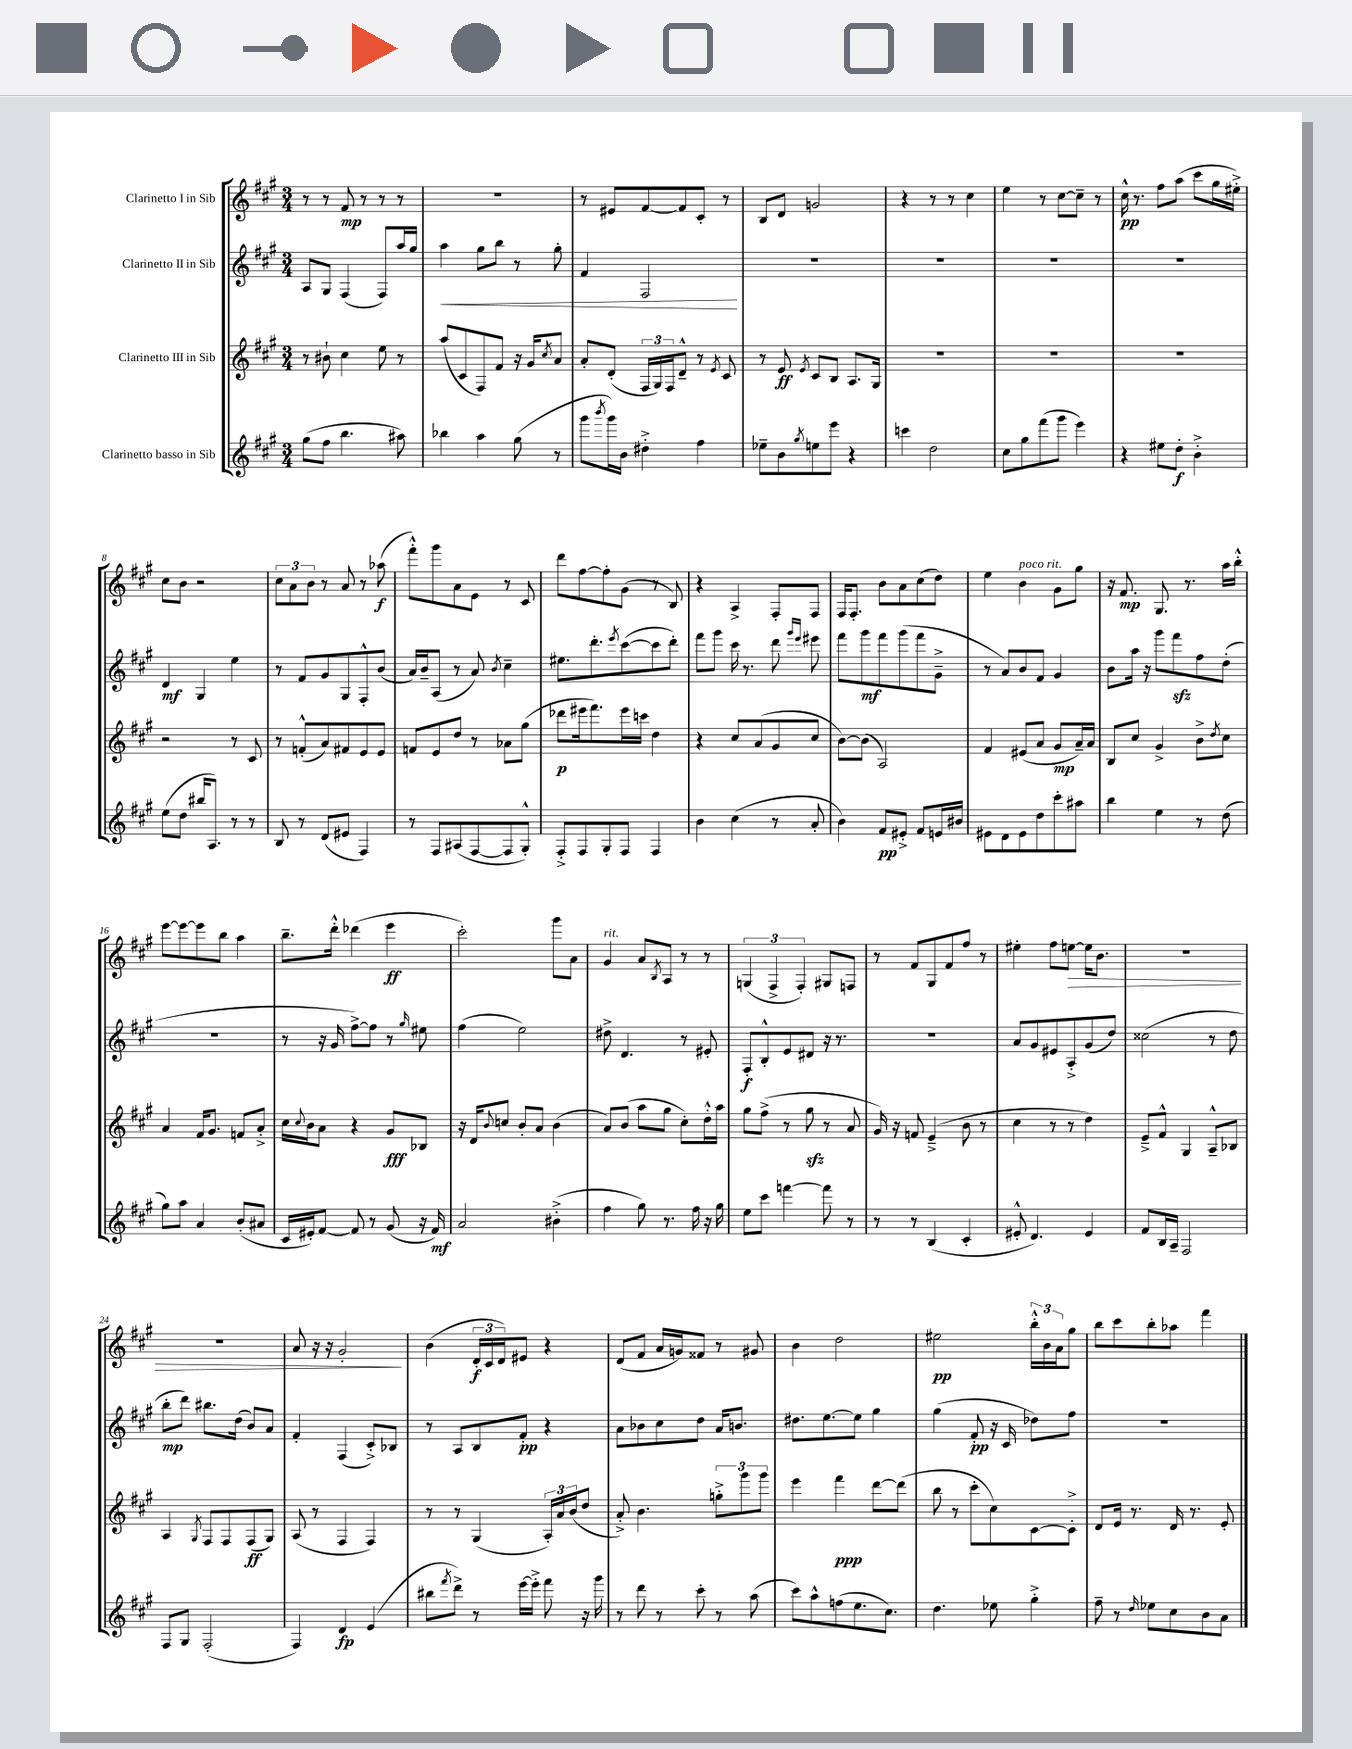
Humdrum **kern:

**kern	**dynam	**kern	**dynam	**kern	**dynam	**kern	**dynam
*part4	*part4	*part3	*part3	*part2	*part2	*part1	*part1
*staff4	*staff4	*staff3	*staff3	*staff2	*staff2	*staff1	*staff1
*I"Clarinetto basso in Sib	*	*I"Clarinetto III in Sib	*	*I"Clarinetto II in Sib	*	*I"Clarinetto I in Sib	*
*clefG2	*	*clefG2	*	*clefG2	*	*clefG2	*
*k[f#c#g#]	*	*k[f#c#g#]	*	*k[f#c#g#]	*	*k[f#c#g#]	*
*M3/4	*	*M3/4	*	*M3/4	*	*M3/4	*
=1	=1	=1	=1	=1	=1	=1	=1
(8gg#\L	.	8r	.	8A/L	.	8r	.
8ff#\J	.	8b#X`\	.	8G#/J	.	8r	.
4.bb\	.	4cc#\	.	(4F#/	.	8f#/	mp
.	.	.	.	.	.	8r	.
.	.	8ee\	.	8F#/L)	.	8r	.
8aa#X\)	.	8r	.	16aa/L	.	8r	.
.	.	.	.	16gg#/JJ	.	.	.
=2	=2	=2	=2	=2	=2	=2	=2
!	!	!	!	!	!LO:HP:b	!	!
4bb-X\	.	(8aa/L	.	4aa\	<	2.r	.
.	.	8c#/	.	.	.	.	.
4aa\	.	8F#/)	.	8gg#\L	.	.	.
.	.	8f#/J	.	8bb\J	.	.	.
(8gg#\	.	16r	.	8r	.	.	.
.	.	16g#/KL	.	.	.	.	.
.	.	8qcc#/	.	.	.	.	.
8r	.	8a/J	.	8gg#'\	.	.	.
=3	=3	=3	=3	=3	=3	=3	=3
8ggg#\L	.	8a'/L	.	4f#/	.	8r	.
8qbbb/	.	.	.	.	.	.	.
16ggg#\L)	.	(8d'/J	.	.	.	8e#X/L	.
16b\JJ	.	.	.	.	.	.	.
4dd#X'^\	.	24F#/LL	.	2F#/	.	[8f#/	.
.	.	24G#/)	.	.	.	.	.
.	.	24F#/J	.	.	.	.	.
.	.	8d~^^/J	.	.	.	8f#/]	.
4ff#\	.	8r	.	.	.	8c#'/J	.
.	.	8qe/	.	.	.	.	.
.	.	8c#/	.	.	.	8r	.
.	.	.	.	.	[	.	.
=4	=4	=4	=4	=4	=4	=4	=4
8ee-X~\L	.	8r	.	2.r	.	8B/L	.
8b\	.	8e/	ff	.	.	8d/J	.
8qgg#/	.	8qe/	.	.	.	.	.
8een\	.	8c#/L	.	.	.	2gn/	.
8eee\J	.	8B/J	.	.	.	.	.
4r	.	8.A/L	.	.	.	.	.
.	.	16G#/Jk	.	.	.	.	.
=5	=5	=5	=5	=5	=5	=5	=5
4cccn\	.	2.r	.	2.r	.	4r	.
2dd\	.	.	.	.	.	8r	.
.	.	.	.	.	.	8r	.
.	.	.	.	.	.	4cc#\	.
=6	=6	=6	=6	=6	=6	=6	=6
8cc#\L	.	2.r	.	2.r	.	4ee\	.
8gg#\	.	.	.	.	.	.	.
(8fff#\	.	.	.	.	.	8r	.
8ggg#\J	.	.	.	.	.	[8cc#\L	.
4eee\)	.	.	.	.	.	8cc#~\J]	.
.	.	.	.	.	.	8r	.
=7	=7	=7	=7	=7	=7	=7	=7
4r	.	2.r	.	2.r	.	16cc#^^\	pp
.	.	.	.	.	.	8.r	.
8ee#X\L	.	.	.	.	.	8ff#\L	.
8dd'\J	f	.	.	.	.	(8aa\J	.
4b'^\	.	.	.	.	.	8ccc#\L	.
.	.	.	.	.	.	16gg#\L	.
.	.	.	.	.	.	16ee#X'^\JJ)	.
!!LO:LB:g=z
=8	=8	=8	=8	=8	=8	=8	=8
(8ee\L	.	2r	.	4d/	mf	8cc#\L	.
8dd\J	.	.	.	.	.	8b\J	.
16bb#X/KL	.	.	.	4G#/	.	2r	.
8.A/J)	.	.	.	.	.	.	.
8r	.	8r	.	4ee\	.	.	.
8r	.	8c#/	.	.	.	.	.
=9	=9	=9	=9	=9	=9	=9	=9
8B/	.	8r	.	8r	.	12cc#\L	.
.	.	.	.	.	.	12a\	.
8r	.	(8fn'^^/L	.	8f#/L	.	.	.
.	.	.	.	.	.	12b\J	.
(8d/L	.	8a/)	.	8g#/	.	8r	.
8e#X/J	.	8f#X/	.	8G#/	.	8a/	.
4F#/)	.	8e/	.	8F#'^^/	.	8r	.
.	.	8e/J	.	(8b/J	.	(8aa-X\	f
=10	=10	=10	=10	=10	=10	=10	=10
8r	.	8fn/L	.	16a/LL)	.	8fff#'^^\L)	.
.	.	.	.	16b~/J	.	.	.
8F#/L	.	8e/	.	(8A/J	.	8ggg#\	.
(8A#X/	.	8dd/J	.	8r	.	8a\	.
[8F#/	.	8r	.	8a/)	.	8e\J	.
.	.	.	.	8qb/	.	.	.
8F#/]	.	8a-X\L	.	4cc#~\	.	8r	.
8G#'^^/J)	.	(8gg#\J	.	.	.	8c#/	.
=11	=11	=11	=11	=11	=11	=11	=11
8F#'^/L	.	8ddd-X\L	p	8.ee#X\L	.	8ddd\L	.
8F#/	.	16eee#X\k	.	.	.	[8ff#\	.
.	.	8.fff#\)	.	8.ddd'\	.	.	.
8G#'/	.	.	.	.	.	8ff#'\]	.
.	.	.	.	8qeee/	.	.	.
8F#/J	.	16eee#\L	.	([8ccc#\	.	(8g#\J	.
.	.	16cccn\JJ	.	.	.	.	.
4F#/	.	4dd\	.	8ccc#\]	.	8r	.
.	.	.	.	8ddd'\J)	.	8B/)	.
=12	=12	=12	=12	=12	=12	=12	=12
4b\	.	4r	.	8fff#\L	.	4r	.
.	.	.	.	8ggg#\J	.	.	.
(4cc#\	.	8cc#/L	.	16ccc#\	.	4A^/	.
.	.	.	.	8.r	.	.	.
.	.	(8a/	.	.	.	.	.
8r	.	8g#/	.	8ddd\	.	8F#'/L	.
.	.	.	.	16qqggg#/LL	.	.	.
.	.	.	.	16qqeee/JJ	.	.	.
8a'/	.	8cc#/J	.	8eee#X\	.	8F#/J	.
=13	=13	=13	=13	=13	=13	=13	=13
4b\)	.	[8b\L)	.	8fff#\L	.	16F#/KL	.
.	.	.	.	.	.	8.F#'/J	.
.	.	(8b\J]	.	8ggg#\	mf	.	.
8f#/L	pp	2A/)	.	8fff#\	.	8b\L	.
8e#X'^/J	.	.	.	(8ggg#\	.	8a\	.
8f#/L	.	.	.	8fff#\	.	(8cc#\	.
16en/L	.	.	.	8g#~^\J	.	8dd\J)	.
16b#X/JJ	.	.	.	.	.	.	.
=14	=14	=14	=14	=14	=14	=14	=14
8e#X\L	.	4f#/	.	8r	.	4ee\	.
8d\	.	.	.	8a/L)	.	.	.
!	!	!	!	!	!	!LO:TX:a:i:t=poco rit.	!
8e#\	.	(8e#X/L	.	8b/	.	4b\	.
8dd\	.	8a/J	.	8f#/J	.	.	.
8ccc#'\	.	8g#/L	mp	4g#/	.	8g#\L	.
8aa#X\J	.	16a~/L)	.	.	.	8gg#\J	.
.	.	16a/JJ	.	.	.	.	.
=15	=15	=15	=15	=15	=15	=15	=15
4bb\	.	8B/L	.	8b\L	.	16r	.
.	.	.	.	.	.	8.f#/	mp
.	.	8cc#/J	.	16aa\Jk	.	.	.
.	.	.	.	16r	.	.	.
4ee\	.	4g#^/	.	8ggg#\L	.	8.G#/	.
.	.	.	.	8fff#zz\	.	.	.
.	.	.	.	.	.	8.r	.
8r	.	8b^\L	.	8ff#\	.	.	.
.	.	8qdd/	.	.	.	.	.
(8dd\	.	8cc#\J	.	(8dd'\J	.	16aa\LL	.
.	.	.	.	.	.	16bb'^^\JJ	.
!!LO:LB:g=z
=16	=16	=16	=16	=16	=16	=16	=16
8gg#\L)	.	4a/	.	2.r	.	[8eee\L	.
8aa\J	.	.	.	.	.	8eee\_	.
4a/	.	16f#/KL	.	.	.	8eee\]	.
.	.	8.g#/J	.	.	.	.	.
.	.	.	.	.	.	8bb\J	.
(8b'/L	.	8fn/L	.	.	.	4aa\	.
8a#X/J	.	8a'^/J	.	.	.	.	.
=17	=17	=17	=17	=17	=17	=17	=17
16c#/LL	.	16cc#\LL	.	8r	.	8.bb~\L	.
.	.	8qqcc#/	.	.	.	.	.
16e#X'/J)	.	16b\J	.	.	.	.	.
[8f#/J	.	8a\J	.	16r	.	.	.
.	.	.	.	16g#/	.	16ddd'^^\Jk	.
8f#/]	.	4r	.	[8ff#^\L)	.	(4ddd-X\	.
8r	.	.	.	8ff#\J]	.	.	.
(8g#/	.	8g#/L	fff	8r	.	4eee\	ff
.	.	.	.	16qqgg#/	.	.	.
16r	.	8B-X/J	.	8ee#X\	.	.	.
16f#/)	mf	.	.	.	.	.	.
=18	=18	=18	=18	=18	=18	=18	=18
2a/	.	16r	.	(4ff#\	.	2ccc#'\)	.
.	.	16d/KL	.	.	.	.	.
.	.	8qqb/	.	.	.	.	.
.	.	8ccn/J	.	.	.	.	.
.	.	8b'/L	.	2ee\)	.	.	.
.	.	8a/J	.	.	.	.	.
(4b#X'^\	.	(4b\	.	.	.	8ggg#\L	.
.	.	.	.	.	.	8a\J	.
=19	=19	=19	=19	=19	=19	=19	=19
!	!	!	!	!	!	!LO:TX:a:i:t=rit.	!
4ff#\	.	8a/L)	.	8dd#X^\	.	4g#/	.
.	.	(8b/J	.	4.d/	.	.	.
8gg#\)	.	8aa\L	.	.	.	8a/L	.
.	.	.	.	.	.	8qB/	.
8.r	.	8gg#\J	.	.	.	8A/J	.
.	.	8cc#'\L)	.	8r	.	8r	.
16ff#\	.	.	.	.	.	.	.
16r	.	16dd'^^\L	.	8e#X'/	.	8r	.
16gg#\	.	16aa\JJ	.	.	.	.	.
=20	=20	=20	=20	=20	=20	=20	=20
8ee\L	.	8gg#\L	.	8F#'/L	f	(6Gn/	.
8ccc#\J	.	(8ff#^\J	.	8B'^^/	.	.	.
.	.	.	.	.	.	6F#^/	.
[4fffn\	.	8r	.	8e/	.	.	.
.	.	.	.	.	.	6F#'/)	.
.	.	8gg#zz\	.	8d#X/J	.	.	.
8fff\]	.	8r	.	16r	.	8G#X/L	.
.	.	.	.	8.r	.	.	.
8r	.	8a/	.	.	.	8Fn/J	.
=21	=21	=21	=21	=21	=21	=21	=21
8r	.	16g#/)	.	2.r	.	8r	.
.	.	16r	.	.	.	.	.
8r	.	8fn/	.	.	.	8f#/L	.
(4B/	.	(4e~^/	.	.	.	8G#/	.
.	.	.	.	.	.	8f#/	.
4c#'/	.	8b\	.	.	.	8ff#/J	.
.	.	8r	.	.	.	8r	.
=22	=22	=22	=22	=22	=22	=22	=22
8e#X'^^/	.	4cc#\	.	8a/L	.	4ee#X'\	.
4.d/)	.	.	.	8g#/	.	.	.
.	.	8r	.	8e#X/	.	8ff#\L	.
!	!	!	!	!	!	!	!LO:HP:b
.	.	8r	.	8A'^/	.	[8een\J	>
4e#/	.	4dd\)	.	(8g#/	.	16ee\KL]	.
.	.	.	.	.	.	8.b\J	.
.	.	.	.	8dd/J)	.	.	.
=23	=23	=23	=23	=23	=23	=23	=23
8f#/L	.	8e~^/L	.	(2cc##X\	.	2.r	.
16B/L	.	8f#^^/J	.	.	.	.	.
16A~/JJ	.	.	.	.	.	.	.
2F#/	.	4G#/	.	.	.	.	.
.	.	8A~^^/L	.	8r	.	.	.
.	.	8B-X/J	.	8dd\	.	.	.
!!LO:LB:g=z
=24	=24	=24	=24	=24	=24	=24	=24
8F#/L	.	4A/	.	8bb'\L	mp	2.r	.
8G#/J	.	.	.	8ddd\J)	.	.	.
.	.	8qG#/	.	.	.	.	.
(2F#'/	.	8F#/L	.	8.bb#X\L	.	.	.
.	.	8F#/	.	.	.	.	.
.	.	.	.	(16dd\Jk	.	.	.
.	.	(8F#/	ff	8b/L)	.	.	.
.	.	8G#/J)	.	8a/J	.	.	.
=25	=25	=25	=25	=25	=25	=25	=25
4F#/)	.	(8A/	.	4f#'/	.	8a/	.
.	.	8r	.	.	.	16r	.
.	.	.	.	.	.	16r	.
4d/	fp	4F#/	.	(4F#/	.	2g#'/	.
(4e/	.	4F#/)	.	8c#'^/L)	.	.	.
.	.	.	.	8B-X/J	.	.	.
.	.	.	.	.	.	.	]
=26	=26	=26	=26	=26	=26	=26	=26
8bb#X\L	.	8r	.	8r	.	(4b\	.
8qfff#/	.	.	.	.	.	.	.
8ddd^\J)	.	8r	.	8A/L	.	.	.
8r	.	(4G#/	.	8B/	.	24d'/LL	f
.	.	.	.	.	.	24c#/	.
.	.	.	.	.	.	24d/J)	.
[16eee\LL	.	.	.	8f#'/J	pp	8e#X/J	.
16eee'^\JJ]	.	.	.	.	.	.	.
8fff#\	.	24A'/LL)	.	4r	.	4r	.
.	.	24a/	.	.	.	.	.
.	.	(24b/J	.	.	.	.	.
16r	.	8dd/J	.	.	.	.	.
16ggg#\	.	.	.	.	.	.	.
=27	=27	=27	=27	=27	=27	=27	=27
8r	.	8a'^/)	.	8a\L	.	(8d/L	.
8ddd\	.	4.b\	.	8b-X\	.	8f#/J	.
8r	.	.	.	8cc#\	.	16a/LL	.
.	.	.	.	.	.	16gn/J)	.
8ccc#'\	.	.	.	8dd\J	.	8f##X/J	.
8r	.	12ggn'^\L	.	16a/KL	.	8r	.
.	.	.	.	8.bn/J	.	.	.
.	.	12ggg#\	.	.	.	.	.
(8aa\	.	.	.	.	.	8g#X/	.
.	.	12ggg#\J	.	.	.	.	.
=28	=28	=28	=28	=28	=28	=28	=28
8ccc#\L)	.	4eee\	.	8.dd#X\L	.	4b\	.
8aa^^\	.	.	.	.	.	.	.
.	.	.	.	[8.ee\	.	.	.
(8ffn\	.	4fff#\	ppp	.	.	2dd\	.
8.ee\	.	.	.	8ee\J]	.	.	.
.	.	[8ddd\L	.	4gg#\	.	.	.
8.cc#\J)	.	.	.	.	.	.	.
.	.	(8ddd\J]	.	.	.	.	.
=29	=29	=29	=29	=29	=29	=29	=29
4.dd\	.	8bb\	.	(4gg#\	.	2ee#X\	pp
.	.	8r	.	.	.	.	.
.	.	8ccc#'\L	.	8f#'/	pp	.	.
8ee-X\	.	8cc#\)	.	16r	.	.	.
.	.	.	.	16c#/	.	.	.
4gg#'^\	.	[8c#\	.	8dd-X\L)	.	24bb'^^\LL	.
.	.	.	.	.	.	24b\	.
.	.	.	.	.	.	24a\J	.
.	.	8c#'^\J]	.	8ff#\J	.	8gg#\J	.
=30	=30	=30	=30	=30	=30	=30	=30
8ff#~\	.	8d/L	.	2.r	.	8bb\L	.
8r	.	16e/Jk	.	.	.	8ccc#\	.
.	.	8.r	.	.	.	.	.
16qqdd/	.	.	.	.	.	.	.
8ee-X\L	.	.	.	.	.	8bb'\	.
8cc#\	.	16d/	.	.	.	8aa-X\J	.
.	.	8.r	.	.	.	.	.
8b\	.	.	.	.	.	4fff#\	.
8a\J	.	8e'/	.	.	.	.	.
==	==	==	==	==	==	==	==
*-	*-	*-	*-	*-	*-	*-	*-
